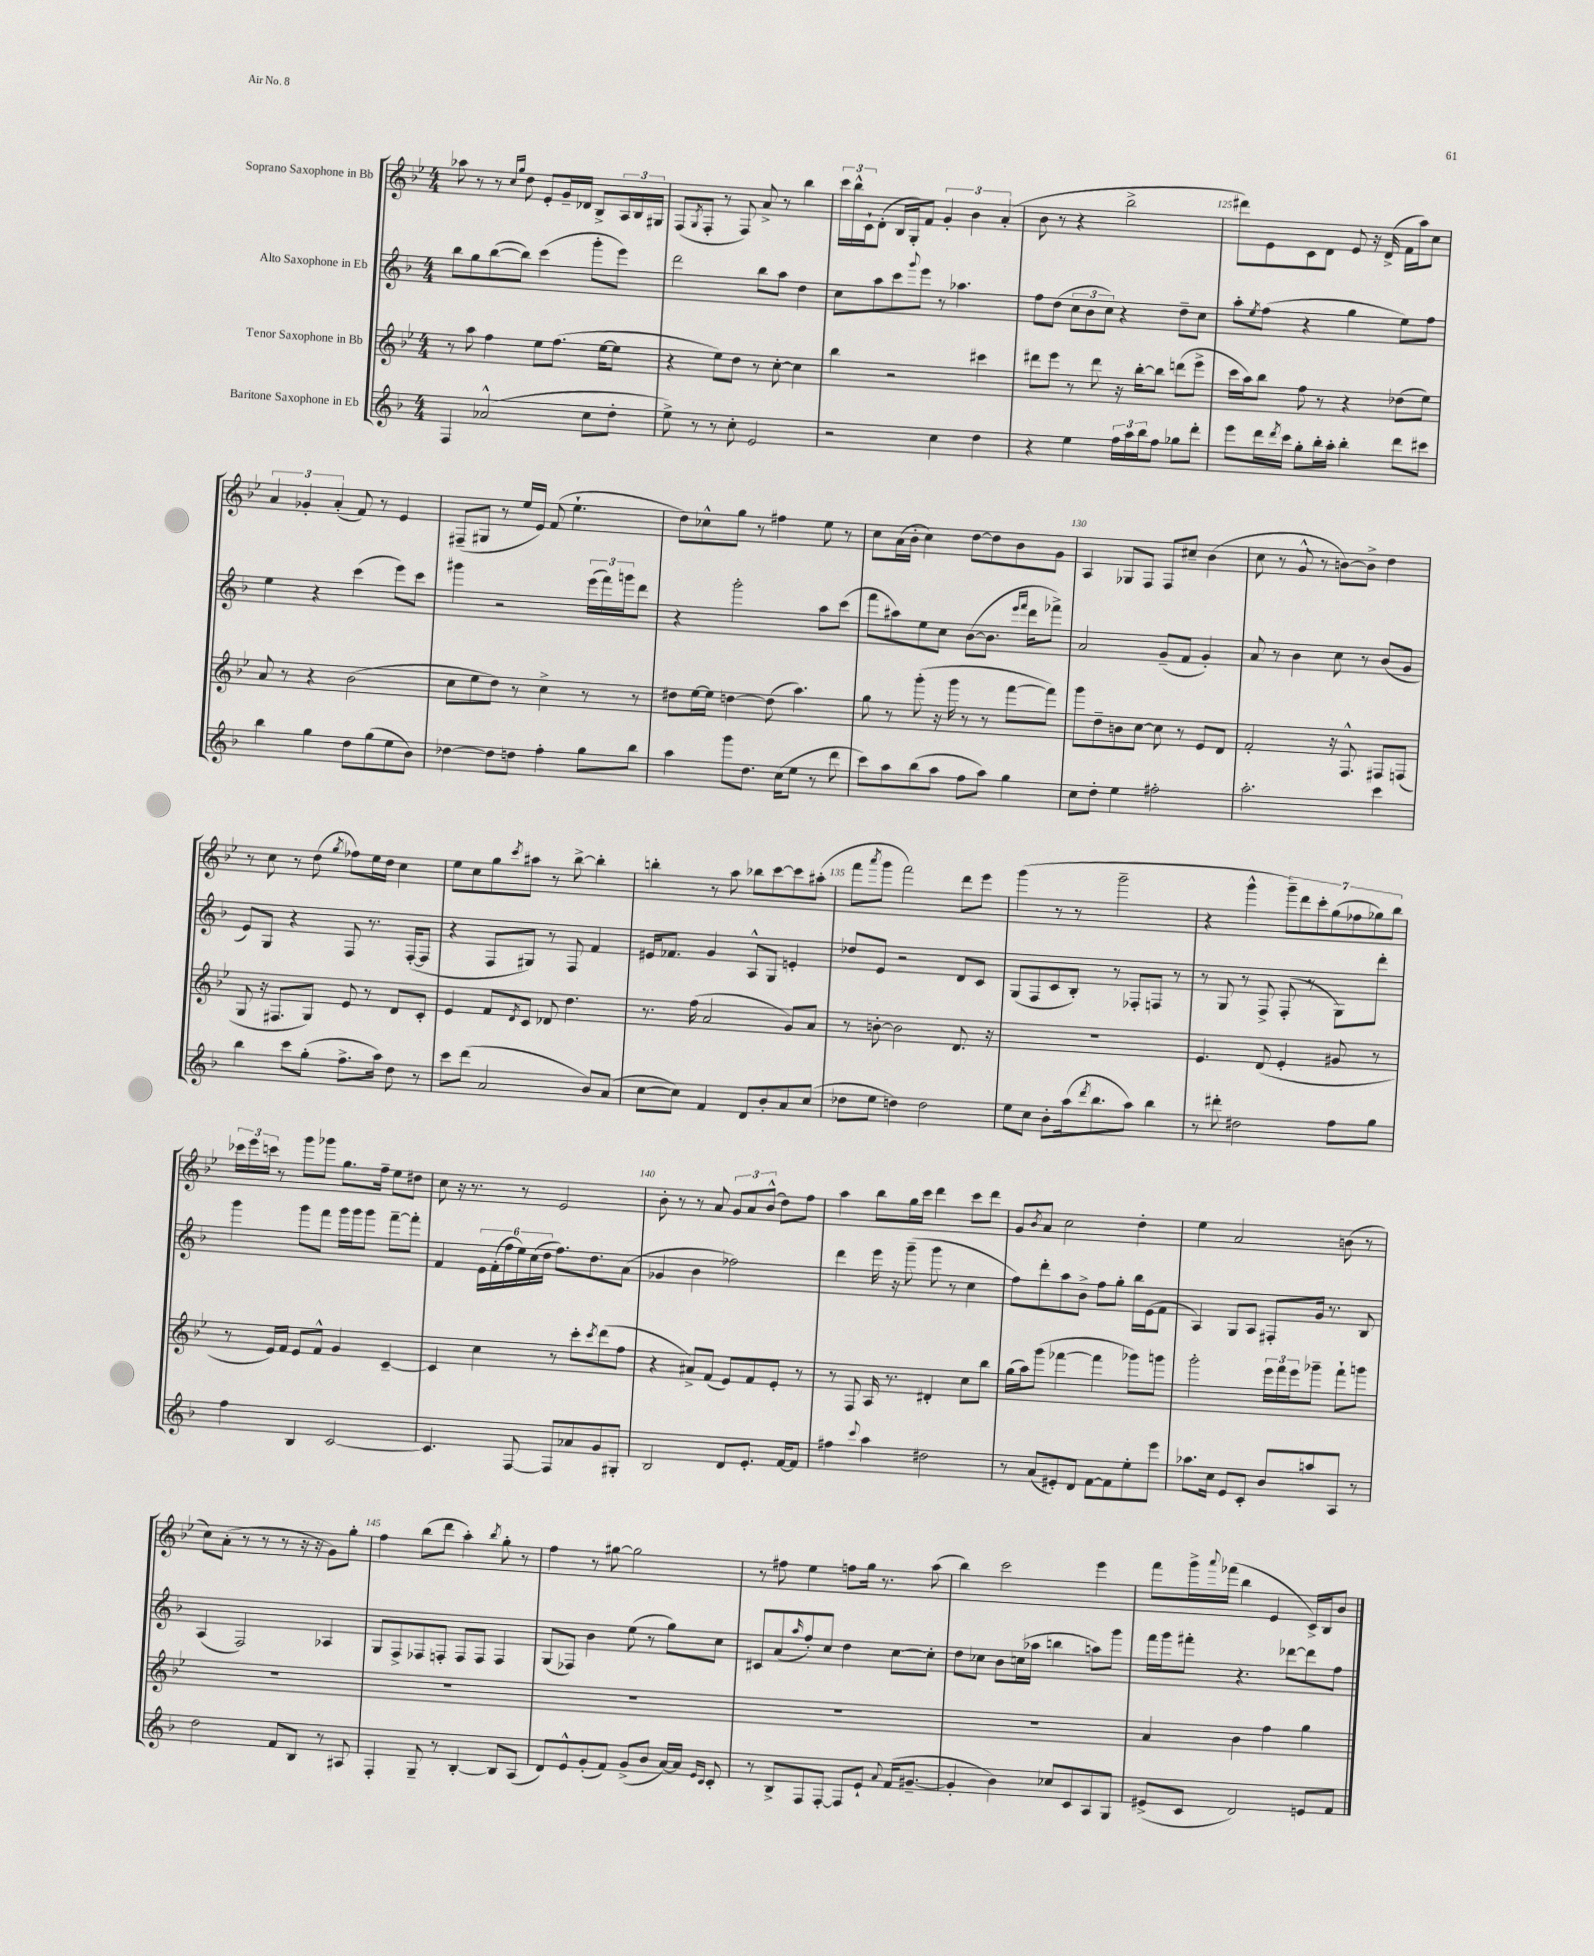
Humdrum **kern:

**kern	**kern	**kern	**kern
*staff4	*staff3	*staff2	*staff1
*clefG2	*clefG2	*clefG2	*clefG2
*k[b-]	*k[b-e-]	*k[b-]	*k[b-e-]
*M4/4	*M4/4	*M4/4	*M4/4
4F	8r	8bb-	8aa-
.	8aa	8gg	8r
(2a-^^	4ff	([8bb-	8r
.	.	.	16qqcc
.	.	.	16qqgg
.	.	8bb-])	8dd
.	8ee-	(4ccc	8e-'
.	(8.ff	.	16g~
.	.	.	16d-
8cc	.	8ggg'	8B-^
.	[16ee-	.	.
8dd'	8ee-]	8eee)	24A
.	.	.	24B-
.	.	.	24G#
=	=	=	=
8ee^)	4r	2ddd	(8F
.	.	.	8qG
8r	.	.	8F'
8r	8ee-)	.	8r
8cc'	8dd	.	8F)
2e	8r	8bb-	8a^
.	[8cc'	8aa	8r
.	4cc]	4dd	4bb-
=	=	=	=
2r	4bb-	8cc	24ccc
.	.	.	24bb-^^
.	.	.	24c`
.	.	8aa	(8d'
.	2r	8ccc	16B-
.	.	.	16G')
.	.	8qqggg	.
.	.	8eee	8f
4cc	.	8r	6g'
.	.	4.aa-	.
.	.	.	6b-
4dd	4ccc#	.	.
.	.	.	(6a'
=	=	=	=
4r	8ddd#	8ff	8b-
.	8eee-	(8dd	8r
4ee	8r	12cc	4r
.	.	12b-	.
.	8ddd#	.	.
.	.	12cc)	.
24ff	16r	4r	2bb-^
24aa	.	.	.
.	[16bb-'	.	.
24bb-	.	.	.
8ff	8bb-]	.	.
8gg-	(8ddd	8dd~	.
8ddd'	8eee-^	8cc	.
=	=	=	=
8eee	16ccc	8aa'	8ddd#)
.	16aa)	.	.
.	.	8qee	.
16ddd	8bb-	(8ff	8e-
8qddd	.	.	.
16ccc	.	.	.
8gg'	8ff	4r	8c
16bb-'	8r	.	8d
16aa'	.	.	.
4bb-'	4r	4gg	8e-
.	.	.	16r
.	.	.	(16d^
8ddd	(8dd-	8ee)	16f
.	.	.	16aa)
8ccc#	8ee-)	8ff	8cc
=	=	=	=
4bb-	8a	4ee	6a
.	8r	.	.
.	.	.	6g-'
4gg	4r	4r	.
.	.	.	(6a'
8dd	(2b-	(4ccc	8f)
(8gg	.	.	8r
8ee	.	8eee)	4e-
8b-)	.	8ccc	.
=	=	=	=
[4dd-	8cc	4ggg#	(8F#~
.	8ee-	.	8G#
8dd-]	8dd)	2r	8r
8dd	8r	.	16ee-
.	.	.	16e-)
4ff'	4cc^	.	(8f
.	.	.	4.ee-`
8gg	8r	(24eee	.
.	.	24fff)	.
.	.	24ggg	.
8bb-	8r	8ddd	.
=	=	=	=
4aa	8dd#	4r	8dd)
.	[16ee-	.	8cc-^^
.	16ee-]	.	.
8ggg	[4dd	2ggg'	8gg
8.dd	.	.	8r
.	(8dd]	.	4ff#
(16cc	.	.	.
8ee	4.aa)	.	.
8r	.	8aa	8ee-
8ddd	.	(8ccc	8r
=	=	=	=
8ccc)	8gg	8fff	8cc
8aa	8r	8aa#)	(16a
.	.	.	16b-'
(8bb-	(8ggg'	8ee	4cc)
8aa	16r	8cc	.
.	16ggg	.	.
8ff	8r	([8b-	[8dd
8aa)	8r	8.b-]	8dd]
4gg	[8fff	.	8b-
.	.	16qqeee	.
.	.	16qqfff	.
.	.	16ddd	.
.	8fff])	8fff-^)	8g
=	=	=	=
8cc	8ggg	2a	4A
8dd'	8dd~	.	.
4ee	8b	.	8G-
.	[8cc	.	8F
2ff#'	8cc]	(8g~	8F
.	8r	8f	8cc#~
.	8e-	4g')	(4b-
.	8d	.	.
=	=	=	=
2.aa'	2f'	8a	8cc
.	.	8r	8r
.	.	4b-	8g^^
.	.	.	8r
.	16r	8cc	[8b)
.	8.F^^	.	.
.	.	8r	8b^]
4ccc	8F#	(8b-	4dd
.	(8F	8g	.
=	=	=	=
4bb-	8G	8e)	8r
.	16r	8G	8cc
.	8.F#	.	.
8ccc	.	4r	8r
(8gg'	8G)	.	(8dd
.	.	.	8qgg
8.ff^	8e-	8F	8ff-)
.	8r	8.r	16ee-
16aa)	.	.	16dd
8dd	8d	.	4cc
.	.	([16F'	.
8r	8c'	8F]	.
=	=	=	=
8ccc	4e-	4r	8ee-
(8ddd	.	.	8cc
2a	8f	8F	8gg
.	8qd	.	8qccc
.	8c	8G#)	8aa#
.	8d-	8r	8r
.	4.dd	8F	[8bb-^
8b-)	.	4f	4bb-']
(8a	.	.	.
=	=	=	=
[8cc	8.r	16e#	4bb'
.	.	8.f-	.
8cc])	.	.	.
.	(16ff	.	.
4f	2a	4g	8r
.	.	.	8aa
8d	.	8A^^	8bb-
8b-'	.	8G	[8ccc
8a	8g)	4e'	8ccc]
(8cc	8a	.	(8aa#'
=	=	=	=
8dd-	8r	8dd-	8fff
.	.	.	8qaaa
8ee	[8b'	8e	8ggg
4dd)	2b]	2r	2fff)
2dd	.	.	.
.	8.d	8d	8ddd
.	.	8c	8eee-
.	16r	.	.
=	=	=	=
8ee	1r	(8G	(4ggg
8cc	.	8F	.
8b-'	.	8c	8r
(16aa	.	8B-')	8r
8qddd	.	.	.
8.bb-	.	.	.
.	.	8r	2ggg~
8aa)	.	8F-'	.
4bb-	.	8F	.
.	.	8r	.
=	=	=	=
8r	4.e-	8r	4r
8ddd#'	.	8G	.
2dd#	.	8r	4ggg^^
.	(8d	8F^	.
.	4e-'	(8F'	14ggg~)
.	.	.	14ddd
.	.	8r	.
.	.	.	14ccc'
.	.	.	(14gg
8ff	8g#	8G)	.
.	.	.	14ff-
.	.	.	14gg-)
8gg	8r	8ddd'	.
.	.	.	14bb-
=	=	=	=
4ff	8r	4ggg	24ccc-
.	.	.	24eee-
.	.	.	24ccc
.	16e-)	.	8r
.	16f	.	.
4B-	8e-	8ggg	8ggg
.	8f^^	8fff	8ggg-
[2c	4g	16ggg	8.gg
.	.	16ggg	.
.	.	8ggg	.
.	.	.	16ff~
.	[4c~	[8fff~	8ee-
.	.	8fff']	8dd#
=	=	=	=
4.c]	4c]	4f	8cc
.	.	.	16r
.	.	.	8.r
.	4cc	24e	.
.	.	(24f'	.
.	.	24ff	.
[8F	.	24ee)	8r
.	.	(24cc	.
.	.	24dd	.
8F]	8r	8.ff)	2e-
8a-	8ccc'	.	.
.	.	8.dd	.
.	8qccc	.	.
8g	(8ddd	.	.
8G#'	8ff	(8a	.
=	=	=	=
2B-	4r	4g-	8b-'
.	.	.	8r
.	8a#^)	4b-	8r
.	(8f	.	8a
8d	8e-)	2ff-)	12g
.	.	.	12a
8.e'	8f	.	.
.	.	.	(12b-^^
.	8e-'	.	8dd)
[16f	.	.	.
8f]	8r	.	8ff
=	=	=	=
4ff#	8r	4ddd	4aa
.	8F	.	.
8qqccc	.	.	.
4aa	16A	16eee	8bb-
.	8.r	16r	.
.	.	(8ggg~	16gg
.	.	.	16ccc
2dd#	4d#'	8ggg	4ddd
.	.	8r	.
.	8cc	4cc	8ccc
.	8bb-	.	8ddd
=	=	=	=
8r	(16gg	8ff)	8g
.	16aa)	.	.
.	.	.	8qb-
(8a	(8ggg	8ddd'	8a
8e#')	[4fff-	8aa	2cc
8d	.	8b-^	.
[8f	4fff-]	8ff	.
8f]	.	8gg'	.
8ee'	8ggg-)	16bb-	4dd'
.	.	(16e	.
8eee	8ggg	8f	.
=	=	=	=
8.aa-	2ggg'	4A)	4ee-
16cc	.	.	.
8e	.	8G	2a
8c'	.	8A	.
8b-	24eee-	8F#'	.
.	24fff	.	.
.	24eee-	.	.
8aa	8ggg-~	16g	.
.	.	8.r	.
8A	8fff`	.	(8b
8r	8ggg	8B-	8r
=	=	=	=
2dd	1r	(4A	8cc)
.	.	.	(8a'
.	.	2F)	8r
.	.	.	8r
8f	.	.	8r
8B-	.	.	16r
.	.	.	16r
8r	.	4A-	8g)
8A#	.	.	8gg'
=	=	=	=
4F'	1r	8G	4ff
.	.	8F^	.
8G~	.	8F-	(8bb-
8r	.	8F'	8ddd
[4B-'	.	8F	4aa')
.	.	8F	.
.	.	.	8qbb-
8B-]	.	4F	8gg'
(8A	.	.	8r
=	=	=	=
8d)	1r	(8G	4ff
8e^^	.	8F-)	.
(8g'	.	4b-	8r
8f)	.	.	[8gg#
(8g^	.	(8ee	2gg#]
8b-	.	8r	.
[16a)	.	8gg)	.
16a]	.	.	.
16qqe	.	.	.
16qqc	.	.	.
8c'	.	8cc	.
=	=	=	=
8r	1r	8c#	8r
8B-^	.	(8a	8ff#
.	.	16qqaa	.
8F	.	8ff')	4ee-
[8F'	.	8cc	.
8F]	.	4dd	8ff
8e`	.	.	16gg
.	.	.	8.r
8qqa	.	.	.
(16f	.	[8cc	.
[8.g#~	.	.	.
.	.	8cc']	(8aa
=	=	=	=
4g#']	1r	8dd	4bb-)
.	.	8cc-	.
4b-)	.	8b-	2ccc
.	.	(16cc	.
.	.	16aa-	.
8cc-	.	4bb	.
8c	.	.	.
8A	.	8aa)	4eee-
8G	.	8ggg	.
=	=	=	=
(8e#^	4a	16fff	8fff
.	.	16ggg	.
8c	.	8fff#'	16ggg^
.	.	.	8qqaaa
.	.	.	(16fff-
2d)	4b-	4.r	4bb-
.	4ff	.	4e-
.	.	[8ddd-	.
8e	4gg	8ddd-]	16c^)
.	.	.	16B-
8f	.	8ff	8b-
==	==	==	==
*-	*-	*-	*-
